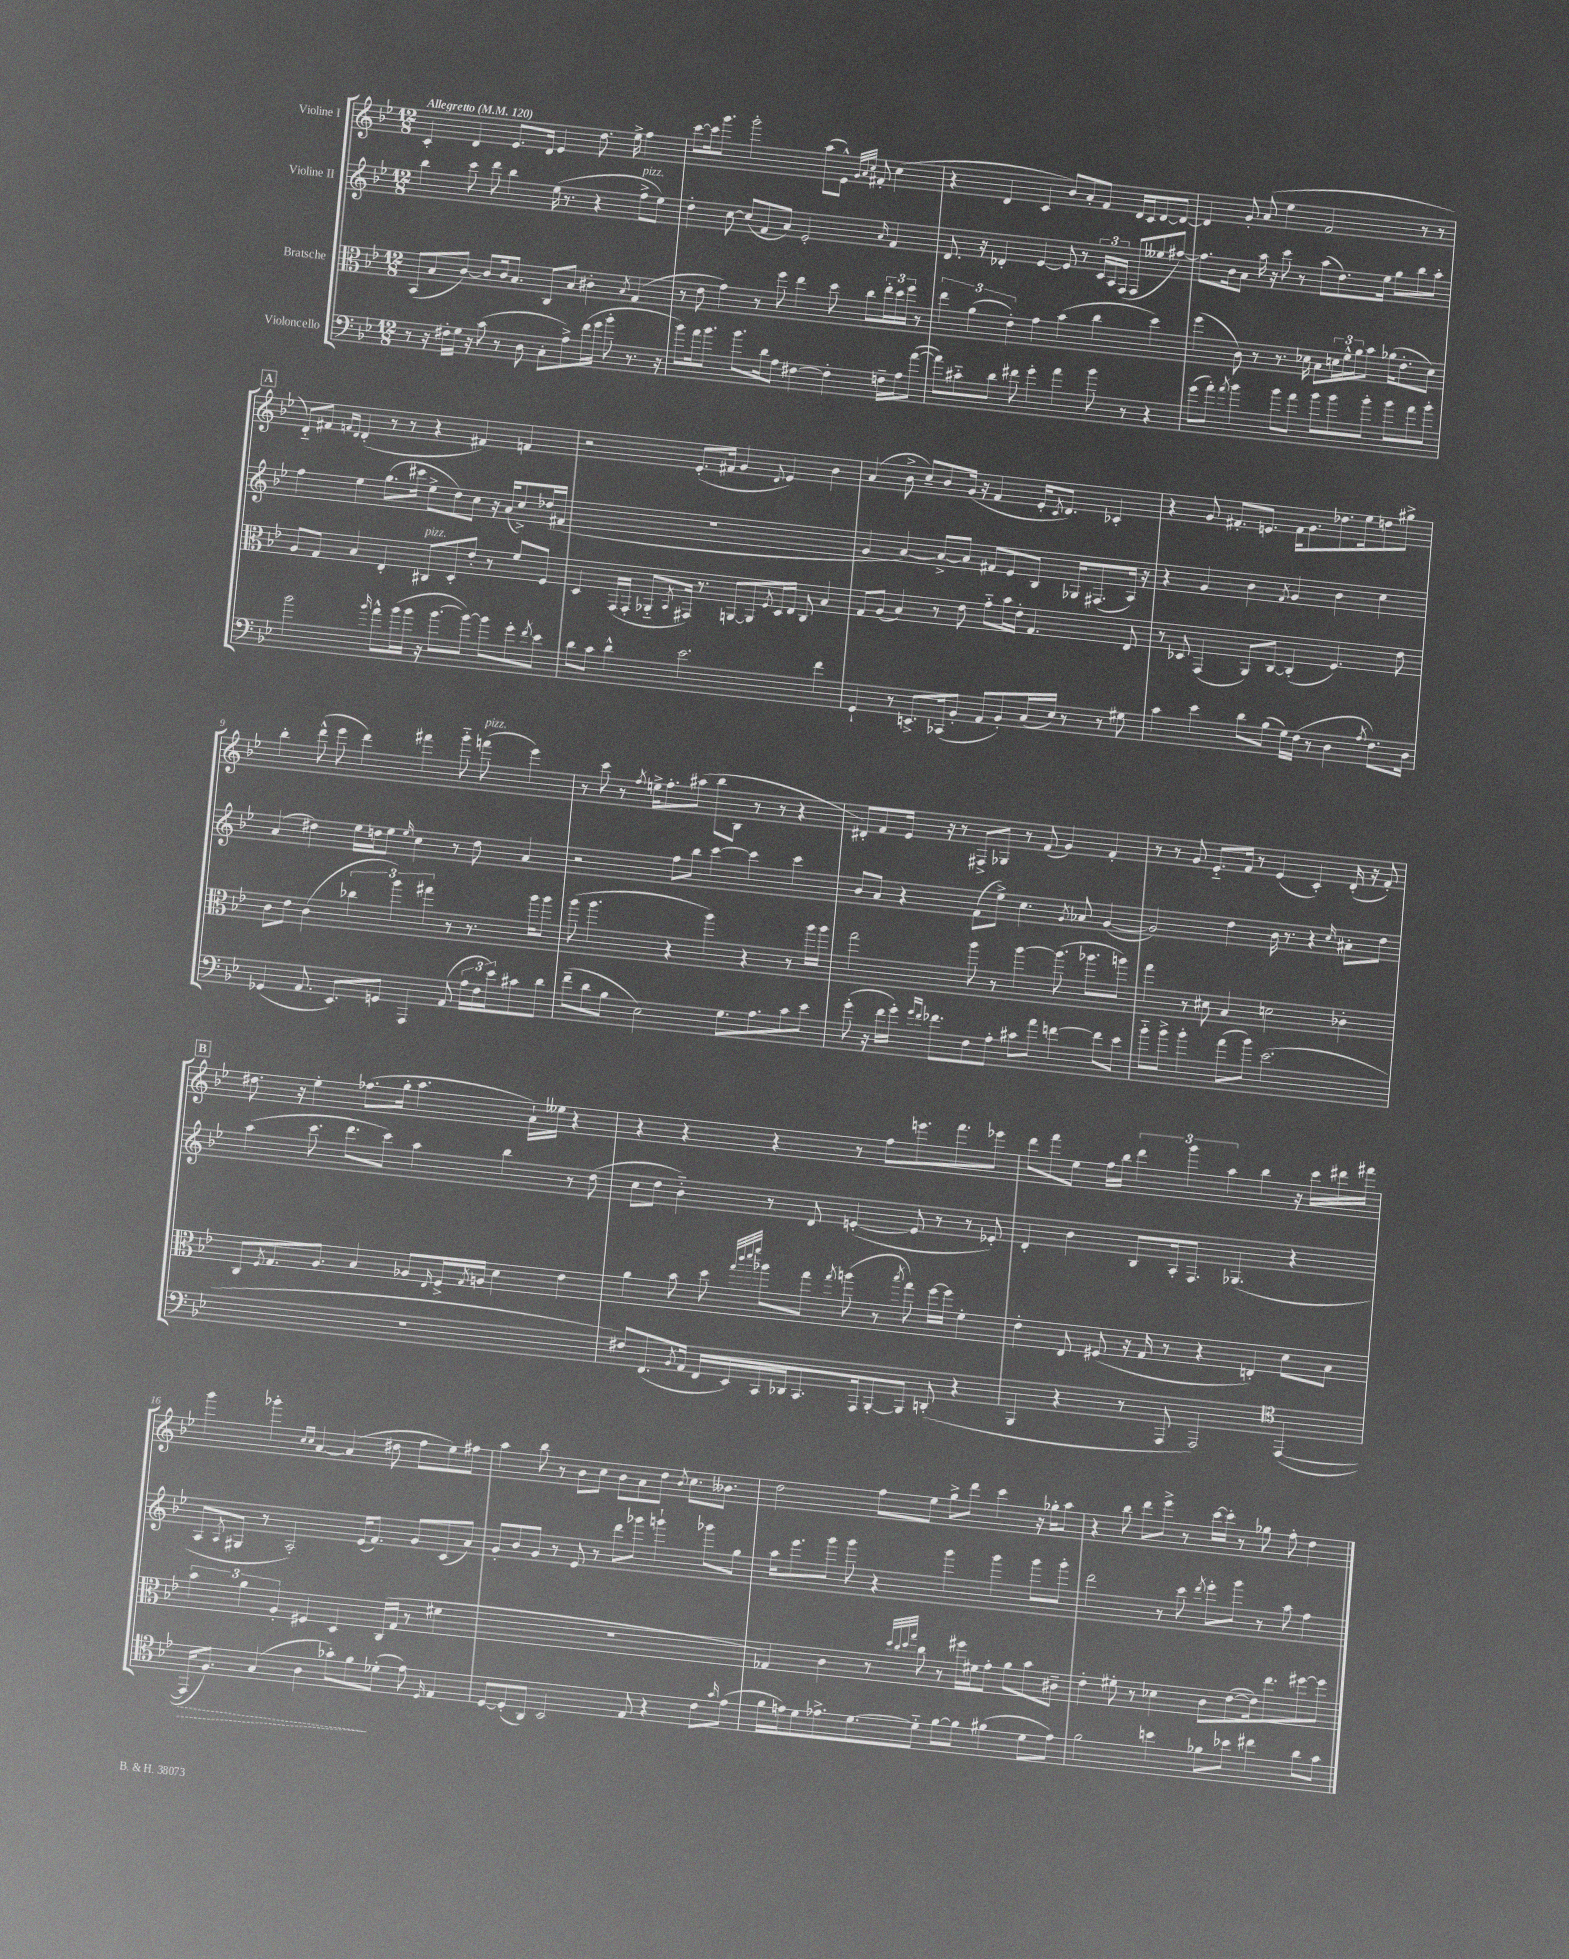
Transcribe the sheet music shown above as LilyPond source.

<<
\new StaffGroup <<
\new Staff = "s0" \with { instrumentName = "Violine I" } {
    \clef treble \key bes \major \numericTimeSignature \time 12/8 \tempo "Allegretto" 4 = 120
    c'4-. d'4 ees'8. d'16 ees'4 d''8. ees''16-> f''4 |
    c'''8~ c'''16 g'''8. g'''2-. a''8( ees'8-^) \grace { g'32 a'32 c''32 } fis'8-. c''4( |
    r4 d'4 c'4 bes'8) a'8-. f'8 d'16 c'16 d'8~ d'8~ |
    d'4 g'8-. a'8( ees''4 f'2 r8 r8 |
    \mark \markup { \box "A" } d'8-_) fis'8 \grace { f'16 d'16 } d'4-.( r8 r8 r4 fis'4) f'4 |
    r2 ees'8.-.( fis'16 g'4 \appoggiatura { d'8 } ees'4) bes'4 |
    a'4( bes'8-> c''8--) bes'8 g'16( r16 f'4 ees'16-. \acciaccatura { c'8 } d'8.) ces'4-. |
    r4 g'8 fis'8.-. e'8. fis'16 g'8. des''8. ees''16 d''8 gis''8-> |
    bes''4-. d'''8-^( ees'''8 d'''4) fis'''4 g'''8-_ f'''8^\markup { \italic "pizz." }( ees'''4) |
    r8 c'''8 r8 \acciaccatura { f''8 } e''16-> f''8.-. ais''8( bes''8 bes8 r8 r8 r4 |
    dis'8-.) f'8 ees'16 r16 r8 fis8-> ges8 r8 f'8( g'4) f'4-. |
    r8 r8 g'8 ees'8.-_ f'16 r8 ees'4( c'4-.) d'16-.( r16 f'8-.) |
    \mark \markup { \box "B" } dis''8. r16 ees''4-. fes''8.( g''16-. a''4. a'16-!) eeses''16 r4 |
    r4 r4 r4 r8 f''8 e'''8. f'''8. ees'''8 |
    d'''8 f'''8 ees''8 f''16 bes''16 \tuplet 3/2 { d'''4 g'''4 a''4 } bes''4 r16 c'''16 dis'''16 fis'''16 |
    g'''4 ges'''4-. \grace { c''16 c''16 } a'4~ a'4( dis''8 f''8 ees''8) fis''8 |
    a''4 bes''8 r8 bes'8 c''8 bes'8 a'8 d''8 \acciaccatura { bes'8 } c''8. beses'8. |
    d''2 f''8 ees''8 g''8-> d'''8 c'''4 r16 ges''16-. a''8 |
    r4 bes''8 d'''8 ees'''8-> r8 c'''16~ c'''16-. r8 ges''8 f''8-. d''4 \bar "|." |
}
\new Staff = "s1" \with { instrumentName = "Violine II" } {
    \clef treble \key bes \major \numericTimeSignature \time 12/8
    bes''4 c'''8 d'''8 bes''4 ees''16( r8. r4 f''8->^\markup { \italic "pizz." } ees''8) |
    d''4-. c''8~ c''8( f'8 a'8) ees'2-. \grace { a'16 } f'4 |
    d'8. r16 des'4-. ees'4~ ees'8 r8 \tuplet 3/2 { c'16 a16 f16( } f8 eeses''8 fis''8~) |
    fis''8. bes'16 a'8 a''16 r16 c'''8 r8 a''8( d''8.) ees''16 g''8 bes''8 a''8-. |
    \mark \markup { \box "A" } f''4 ees''4 g''8.( cis'''16 ees''8-> d''8) c''8 r16 a'16( c''8->) des''16( fis'16 |
    R1. |
    g'4 a'4~) a'8~-> a'8 fis'8 ees'8 bes8 ges16 fis8.( a16) r16 |
    r4 g'4 bes'4 \acciaccatura { f'8 } g'4 bes'4 c''4 |
    a'4( dis''4) ees''16 d''16 ees''8 \grace { ees''16 } c''4 r8 d''8 a'4 |
    r2 f''8 bes''8 c'''4~ c'''4 c'''4 |
    bes'8 a'8 r4 f'8( ees''8->) c''4. \acciaccatura { g'8 } aes'8 g'4~( |
    g'2) d''4 bes'16 r8. r4 \grace { c''16 } ais'8-. d''8 |
    \mark \markup { \box "B" } a''4( c'''8. d'''8. c'''8) a''4 bes''4 r8 d''8( |
    c''8 d''8 bes'4-_) r8 d'8 e'4~-.( e'8 r8 r8 ees'8-.) |
    d'4-. bes'4 bes8 a16-. f8. ges4.( r4 |
    a8 \acciaccatura { a8 } gis8 r8 a2-.) ees'16( f'8.) g'8 c'8( a'8) |
    g'8-. bes'8 g'8 r8 ees'8 r8 d'''8 ges'''8 g'''4-! ges'''8 g''8 |
    a''16 ees'''8. g'''8 g'''8 r4 g'''4 g'''4 g'''8 g'''8-. |
    d'''2 r8 c'''8 \acciaccatura { d'''8 } ees'''8-. g'''8 r8 a''8 f''4 \bar "|." |
}
\new Staff = "s2" \with { instrumentName = "Bratsche" } {
    \clef alto \key bes \major \numericTimeSignature \time 12/8
    bes,8( bes8 c'8~) c'8 c'16 bes8. c8 bes8 cis'4-. \acciaccatura { bes8 } g4( |
    r8 ees'8 g'4) r8 f''8 ees''4 d''8 c''8 \tuplet 3/2 { ees''16-. d''16 f''16 } r8 |
    \tuplet 3/2 { ees''4 a'4( ees'4-.) } g'4 bes'4( c''4 d''4) |
    f''4( c'8) r8 r8. des'16 bes8 \tuplet 3/2 { d'16 f'16-^ a'16 } bes'8 aes'16( ees'8.-. d'8) |
    \mark \markup { \box "A" } a8 g8 bes4 ees4-. cis8^\markup { \italic "pizz." } d8-. ees'8-. r8 f'8 f8 |
    d4 g,16( g,16-. aes,8-_ \acciaccatura { bes,8 } gis,16) r8. a,8~ a,8 \acciaccatura { f8 } d16 ees16 c8 bes4 |
    g8 a8( bes4) r8 ees'8 g'8-_ bes'16 ees'16-. g4. ees8 |
    r8 des8 g,4( a,8) c8~ c4-.( f4.) ees'8 |
    c'8 ees'8 c'4( \tuplet 3/2 { ces''4 a''4) gis''4 } r8 r8. a''16 a''8 |
    a''8( a''4. r4 a''4) r4 r8 a''16 a''16 |
    g''2 a''8 r8 a''4~ a''8.( aes''8. a''8) |
    g''4 r8 dis'8 bes4 d'2 ces'4-. |
    \mark \markup { \box "B" } c8 \acciaccatura { f8 } g8. a8. bes4 aes8 \grace { ees16 } f16-> \acciaccatura { g8 } a16 d'4 ees'4 |
    a'4 bes'8 d''8 \grace { g''32 c'''32 d'''32 f'''32 } aes''8 g''8 \acciaccatura { g''8 } a''8( r8 \acciaccatura { bes''8 } g''8) f''16~ f''16 f'4-. |
    ees'4-. ees8 fis8( r16 g16 r8 r4 e4-.) d'8 bes8 |
    \tuplet 3/2 { bes'4 a'4 a4-. } fis4 d4 c16( g16 r8 fis'4 |
    R1. |
    ges4) c'4 r8 \grace { d''32 c''32 d''32 g''32 } c''8 r8 fis''16 fis'16 g'8-. a'8 bes'8 cis'8-- |
    ees'4-. fis'8-. r8 des'4 c'8 ees'8~( ees'16) ees''8. fis''8~ fis''8 \bar "|." |
}
\new Staff = "s3" \with { instrumentName = "Violoncello" } {
    \clef bass \key bes \major \numericTimeSignature \time 12/8
    r8 r16 fis16-. g16 r16 c'8( r8 d8 c8-. a8->) f'16( g'16 bes'8-. r8. r16 |
    bes'8) a'16 bes'8. bes'8. d'16 a8 fis4~ fis4-. f16-- a16 a'8~( |
    a'8) cis'8-_ d'8 fis'8 g'4-. a'4 bes'8 r8 r4 |
    g'8( a'8-.) \acciaccatura { a'8 } bes'4 bes'8 a'8 bes'8 bes'8 bes'8-. bes'8 a'8 bes'8-. |
    \mark \markup { \box "A" } bes'2 \grace { bes'16 } a'8-^ bes'16( bes'16 r16 bes'8.~ bes'8~) bes'8 g'8-. \acciaccatura { f'8 } ees'8 |
    d'8 c'8 d'4-^ ees'2. f'4 |
    g,4-! r8 e,8.-> ces,16( bes,8-. a,8 bes,8-.) c16( ees16) r8 r8 gis8 |
    c'4 ees'4 d'8 bes8( g16) f16( r8 d4 \acciaccatura { a8 } f8.) d16 |
    ges,4( a,8. ees,8.) g,8 a,,4 a,8( \tuplet 3/2 { a16 f16 ees'16) } cis'8 d'8 |
    f'8--( d'8 bes8 ees2) g8. a8. c'8 ees'8 |
    g'8-.( r16 f'16 g'16-.) \grace { g'16 f'16 } fes'8. f8 a8-. cis'8 a'8 f'4~ f'8 ees'8 |
    bes'8-_ bes'8-> bes'4-. a'8( bes'8) ees'2.( |
    \mark \markup { \box "B" } R1. |
    fis8) f,8.( \acciaccatura { bes,8 } a,16 f,16 ees,16) c,16 des,16 c,8. a,,16 bes,,8~-. bes,,8 d,8-.( r4 |
    bes,,4 r4 r8 a,,8 a,,2) \clef tenor ees,4~( |
    \once \override Hairpin.style = #'dashed-line ees,16\> f8.) g4( a4 ges'8-.) f'8\! des'8-.( ees'8) \grace { d16 } ees4 |
    d8~ d8-.( a,8) bes,2 ees8 r4 c'8 \grace { g'16 } ees'8( |
    f'16 e'16) d'8 ees'8.-> d'8.~ d'8-_ f'8~ f'8 fis'4( d'8 ees'8) |
    f'2 b'4 fes'8 bes'8 cis''4 a'8 g'8 \bar "|." |
}
>>
>>
